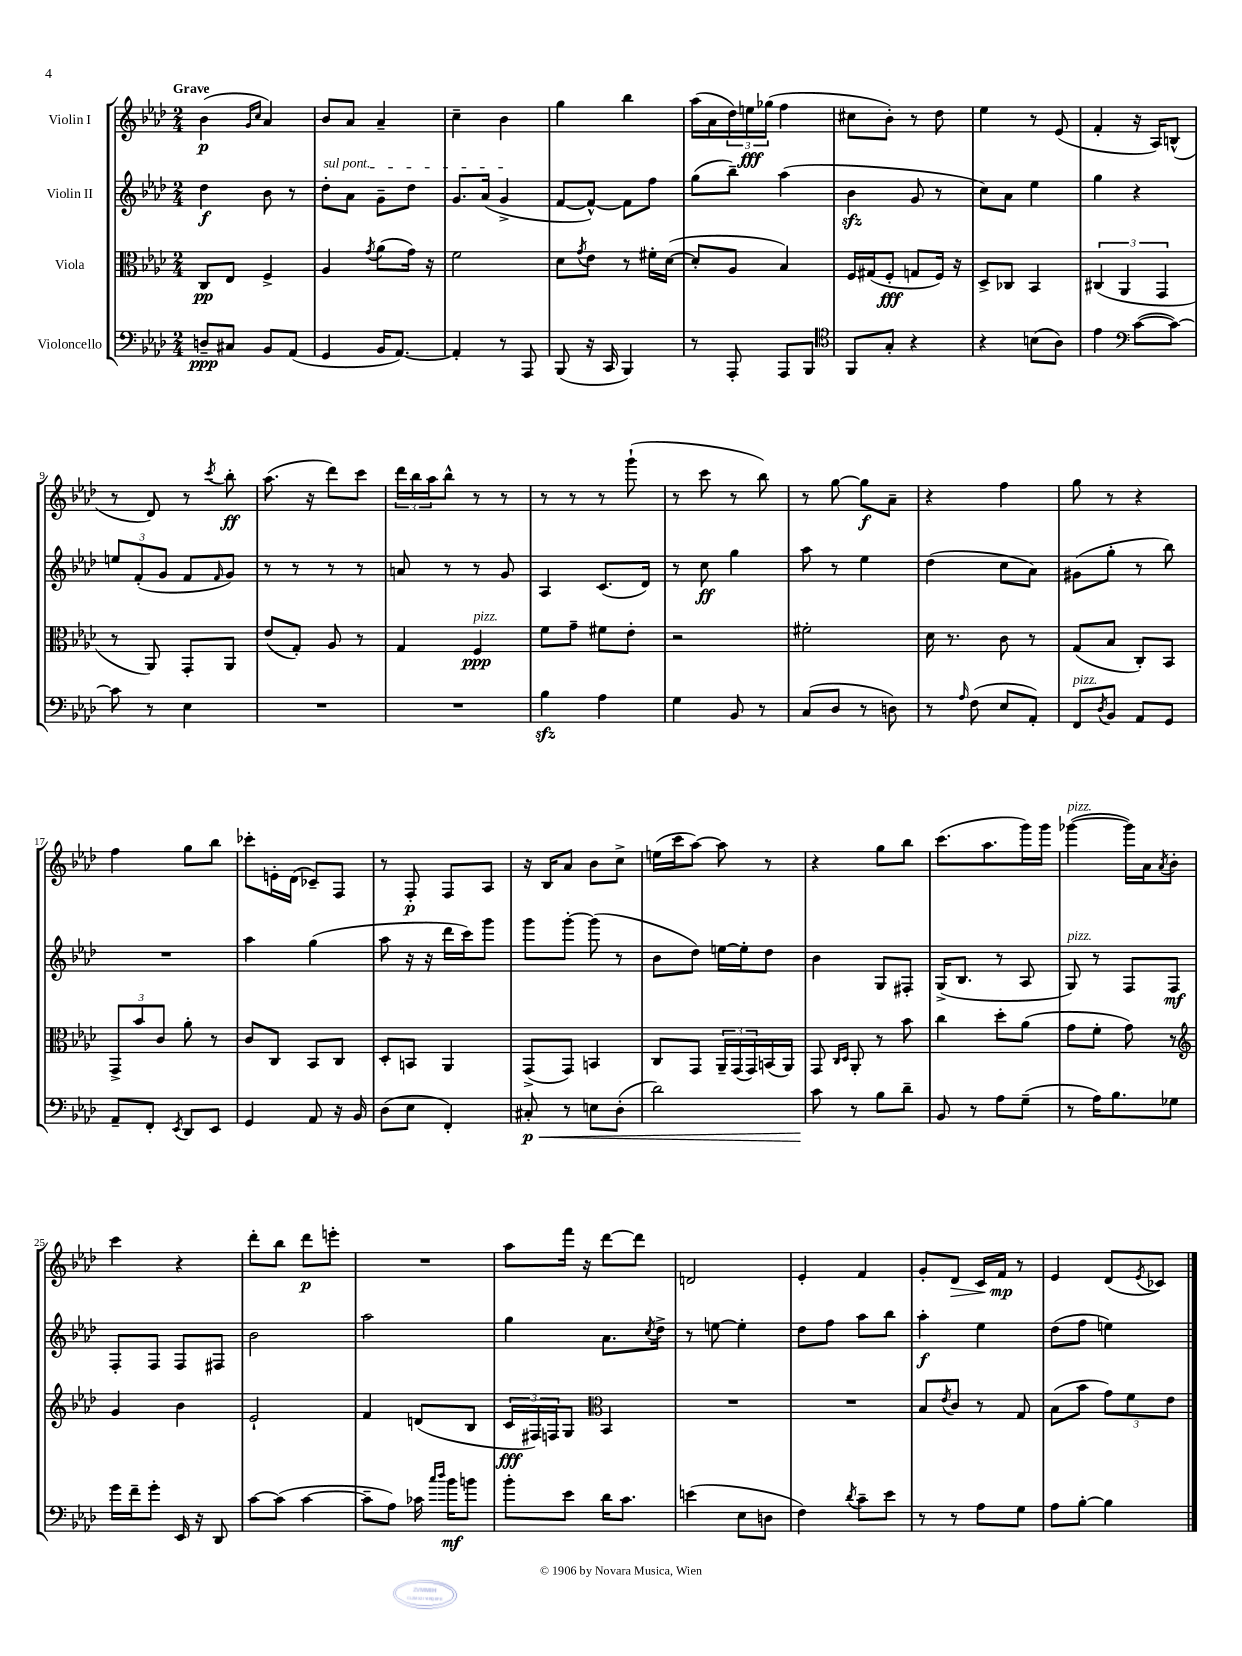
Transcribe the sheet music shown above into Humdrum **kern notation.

**kern	**dynam	**kern	**dynam	**kern	**dynam	**kern	**dynam
*part4	*part4	*part3	*part3	*part2	*part2	*part1	*part1
*staff4	*staff4	*staff3	*staff3	*staff2	*staff2	*staff1	*staff1
*I"Violoncello	*	*I"Viola	*	*I"Violin II	*	*I"Violin I	*
*clefF4	*	*clefC3	*	*clefG2	*	*clefG2	*
*k[b-e-a-d-]	*	*k[b-e-a-d-]	*	*k[b-e-a-d-]	*	*k[b-e-a-d-]	*
*M2/4	*	*M2/4	*	*M2/4	*	*M2/4	*
=1	=1	=1	=1	=1	=1	=1	=1
!	!	!	!	!	!	!LO:TX:a:B:t=Grave	!
8Dn~/L	ppp	8C/L	pp	4dd-\	f	(4b-\	p
8C#X/J	.	8E-/J	.	.	.	.	.
.	.	.	.	.	.	16qqg/LL	.
.	.	.	.	.	.	16qqcc/JJ	.
8BB-/L	.	4F^/	.	8b-\	.	4a-/)	.
(8AA-/J	.	.	.	8r	.	.	.
=2	=2	=2	=2	=2	=2	=2	=2
!	!	!	!	!LO:TX:a:i:t=sul pont.	!	!	!
4GG/	.	4A-/	.	8dd-'\L	.	8b-/L	.
.	.	.	.	8a-\J	.	8a-/J	.
.	.	8qg/	.	.	.	.	.
16BB-/KL	.	(8a-\L	.	8g~\L	.	4a-~/	.
[8.AA-/J)	.	.	.	.	.	.	.
.	.	16g\Jk)	.	8dd-\J	.	.	.
.	.	16r	.	.	.	.	.
=3	=3	=3	=3	=3	=3	=3	=3
4AA-'/]	.	2f\	.	8.g/L	.	4cc~\	.
.	.	.	.	(16a-/Jk	.	.	.
8r	.	.	.	4g^/	.	4b-\	.
8AAA-/	.	.	.	.	.	.	.
=4	=4	=4	=4	=4	=4	=4	=4
(8BBB-/	.	8d-\L	.	[8f/L	.	4gg\	.
.	.	8qg/	.	.	.	.	.
16r	.	8e-\J	.	8f^^/J_)	.	.	.
16CC/	.	.	.	.	.	.	.
4BBB-/)	.	8r	.	8f\L]	.	4bb-\	.
.	.	16f#X'\LL	.	8ff\J	.	.	.
.	.	([16d-\JJ	.	.	.	.	.
=5	=5	=5	=5	=5	=5	=5	=5
8r	.	8d-'/L]	.	(8gg\L	.	(16aa-\LL	.
.	.	.	.	.	.	16a-\	.
8AAA-'/	.	8A-/J	.	8bb-~\J)	.	24dd-\)	.
.	.	.	.	.	.	24een\	fff
.	.	.	.	.	.	(24gg-X\JJ	.
8AAA-/L	.	4B-/)	.	(4aa-\	.	4ff\	.
8BBB-/J	.	.	.	.	.	.	.
=6	=6	=6	=6	=6	=6	=6	=6
*clefC4	*	*	*	*	*	*	*
8FF/L	.	16F/LL	.	4b-zz\	.	8cc#X\L	.
.	.	(16G#X/J	.	.	.	.	.
8G'/J	.	8F'/J	fff	.	.	8b-'\J)	.
4r	.	8Gn/L	.	8g/	.	8r	.
.	.	16F/Jk)	.	8r	.	8dd-\	.
.	.	16r	.	.	.	.	.
=7	=7	=7	=7	=7	=7	=7	=7
4r	.	8D-^/L	.	8cc\L)	.	4ee-\	.
.	.	8C-X/J	.	8a-\J	.	.	.
(8Bn\L	.	4BB-/	.	4ee-\	.	8r	.
8A-\J)	.	.	.	.	.	(8e-/	.
=8	=8	=8	=8	=8	=8	=8	=8
4e-\	.	(6C#X/	.	4gg\	.	4f'/	.
.	.	6AA-/	.	.	.	.	.
*clefF4	*	*	*	*	*	*	*
([8c\L	.	.	.	4r	.	16r	.
.	.	.	.	.	.	16A-/KL)	.
.	.	6GG/	.	.	.	.	.
8c\J_)	.	.	.	.	.	(8Bn^^/J	.
!!LO:LB:g=z
=9	=9	=9	=9	=9	=9	=9	=9
8c\]	.	8r	.	12een/L	.	8r	.
.	.	.	.	(12f'/	.	.	.
8r	.	8AA-/)	.	.	.	8d-/)	.
.	.	.	.	12g/J	.	.	.
4E-\	.	8GG'/L	.	8f/L	.	8r	.
.	.	.	.	16qqf/	.	8qccc/	.
.	.	8AA-/J	.	8g/J)	.	8bb-'\	ff
=10	=10	=10	=10	=10	=10	=10	=10
2r	.	(8e-/L	.	8r	.	(8.aa-\	.
.	.	8G'/J)	.	8r	.	.	.
.	.	.	.	.	.	16r	.
.	.	8A-/	.	8r	.	8ddd-\L)	.
.	.	8r	.	8r	.	8ccc\J	.
=11	=11	=11	=11	=11	=11	=11	=11
2r	.	4G/	.	8an/	.	24ddd-\LL	.
.	.	.	.	.	.	24bb-\	.
.	.	.	.	.	.	24aa-\J	.
.	.	.	.	8r	.	8bb-^^\J	.
!	!	!LO:TX:a:i:t=pizz.	!	!	!	!	!
.	.	4F/	ppp	8r	.	8r	.
.	.	.	.	8g/	.	8r	.
=12	=12	=12	=12	=12	=12	=12	=12
4B-zz\	.	8f\L	.	4A-/	.	8r	.
.	.	8g~\J	.	.	.	8r	.
4A-\	.	8f#X\L	.	(8.c/L	.	8r	.
.	.	8e-'\J	.	.	.	(8ggg`\	.
.	.	.	.	16d-/Jk)	.	.	.
=13	=13	=13	=13	=13	=13	=13	=13
4G\	.	2r	.	8r	.	8r	.
.	.	.	.	8cc\	ff	8ccc\	.
8BB-/	.	.	.	4gg\	.	8r	.
8r	.	.	.	.	.	8bb-\)	.
=14	=14	=14	=14	=14	=14	=14	=14
(8C/L	.	2f#X'\	.	8aa-\	.	8r	.
8D-/J	.	.	.	8r	.	[8gg\	.
8r	.	.	.	4ee-\	.	8gg\L]	f
8Dn\)	.	.	.	.	.	8a-~\J	.
=15	=15	=15	=15	=15	=15	=15	=15
8r	.	16d-\	.	(4dd-\	.	4r	.
.	.	8.r	.	.	.	.	.
16qqA-/	.	.	.	.	.	.	.
(8F\	.	.	.	.	.	.	.
8E-/L	.	8c\	.	8cc\L	.	4ff\	.
8AA-'/J)	.	8r	.	8a-\J)	.	.	.
=16	=16	=16	=16	=16	=16	=16	=16
!LO:TX:a:i:t=pizz.	!	!	!	!	!	!	!
8FF/L	.	(8G/L	.	(8g#X\L	.	8gg\	.
8qD-/	.	.	.	.	.	.	.
8BB-/J	.	8B-/J	.	8gg'\J	.	8r	.
8AA-/L	.	8C'/L)	.	8r	.	4r	.
8GG/J	.	8BB-/J	.	8bb-\)	.	.	.
!!LO:LB:g=z
=17	=17	=17	=17	=17	=17	=17	=17
8AA-~/L	.	12GG^/L	.	2r	.	4ff\	.
.	.	12b-/	.	.	.	.	.
8FF'/J	.	.	.	.	.	.	.
.	.	12c/J	.	.	.	.	.
8qEE-/	.	.	.	.	.	.	.
8DD-/L	.	8a-'\	.	.	.	8gg\L	.
8EE-/J	.	8r	.	.	.	8bb-\J	.
=18	=18	=18	=18	=18	=18	=18	=18
4GG/	.	8c/L	.	4aa-\	.	8ccc-X'\L	.
.	.	8C/J	.	.	.	16en'\L	.
.	.	.	.	.	.	(16d-\JJ	.
8AA-/	.	8BB-/L	.	(4gg\	.	8c-X~/L)	.
16r	.	8C/J	.	.	.	8F/J	.
16BB-/	.	.	.	.	.	.	.
=19	=19	=19	=19	=19	=19	=19	=19
(8D-\L	.	8D-'/L	.	8aa-\	.	8r	.
8E-\J	.	8BBn/J	.	16r	.	8F'/	p
.	.	.	.	16r	.	.	.
4FF'/)	.	4AA-/	.	16ddd-\LL	.	8F/L	.
.	.	.	.	16ccc\J)	.	.	.
.	.	.	.	8ggg\J	.	8A-/J	.
=20	=20	=20	=20	=20	=20	=20	=20
!	!LO:HP:b	!	!	!	!	!	!
8C#X'/	< p	(8GG^/L	.	8ggg\L	.	16r	.
.	.	.	.	.	.	16B-/KL	.
8r	.	8GG/J)	.	[8ggg'\J	.	8a-/J	.
8En\L	.	4BBn/	.	(8ggg\]	.	8b-\L	.
(8D-'\J	.	.	.	8r	.	8cc^\J	.
=21	=21	=21	=21	=21	=21	=21	=21
2d-\)	.	8C/L	.	8b-\L	.	(16een\LL	.
.	.	.	.	.	.	16ccc\J	.
.	.	8GG/J	.	8dd-\J)	.	[8aa-\J)	.
.	.	24AA-~/LL	.	[16een\LL	.	8aa-\]	.
.	.	(24GG/	.	.	.	.	.
.	.	.	.	16ee'\J]	.	.	.
.	.	24GG/)	.	.	.	.	.
.	.	(16BBn/	.	8dd-\J	.	8r	.
.	.	16AA-/JJ)	.	.	.	.	.
=22	=22	=22	=22	=22	=22	=22	=22
8c\	.	8GG/	.	4b-\	.	4r	.
.	.	16qqC/LL	.	.	.	.	.
.	.	16qqD-/JJ	.	.	.	.	.
8r	[	8AA-'/	.	.	.	.	.
8B-\L	.	8r	.	8G/L	.	8gg\L	.
8d-~\J	.	8b-\	.	8F#X'/J	.	8bb-\J	.
=23	=23	=23	=23	=23	=23	=23	=23
8BB-/	.	4cc\	.	(16G^/KL	.	(8.ccc\L	.
.	.	.	.	8.B-/J	.	.	.
8r	.	.	.	.	.	.	.
.	.	.	.	.	.	8.aa-\	.
8A-\L	.	8dd-'\L	.	8r	.	.	.
(8G~\J	.	(8a-\J	.	8A-/	.	16ggg\L)	.
.	.	.	.	.	.	16ggg\JJ	.
=24	=24	=24	=24	=24	=24	=24	=24
!	!	!	!	!	!	!LO:TX:a:i:t=pizz.	!
!	!	!	!	!LO:TX:a:i:t=pizz.	!	!	!
8r	.	8g\L	.	8G/)	.	([4ggg-X\	.
16A-\KL)	.	8f'\J	.	8r	.	.	.
8.B-\	.	.	.	.	.	.	.
.	.	8g\)	.	8F/L	.	16ggg-\LL])	.
.	.	.	.	.	.	16a-\J	.
.	.	.	.	.	.	8qa-/	.
8G-X\J	.	8r	.	8F/J	mf	8b-'\J	.
!!LO:LB:g=z
=25	=25	=25	=25	=25	=25	=25	=25
*	*	*clefG2	*	*	*	*	*
16g\LL	.	4g/	.	8F'/L	.	4ccc\	.
16f~\J	.	.	.	.	.	.	.
8g'\J	.	.	.	8F/J	.	.	.
16EE-/	.	4b-\	.	8F/L	.	4r	.
16r	.	.	.	.	.	.	.
8DD-/	.	.	.	8F#X/J	.	.	.
=26	=26	=26	=26	=26	=26	=26	=26
[8c\L	.	2e-`/	.	2b-\	.	8ddd-'\L	.
(8c\J]	.	.	.	.	.	8bb-\J	.
[4c\	.	.	.	.	.	8ddd-\L	p
.	.	.	.	.	.	8eeen'\J	.
=27	=27	=27	=27	=27	=27	=27	=27
8c~\L]	.	4f/	.	2aa-\	.	2r	.
8A-\J)	.	.	.	.	.	.	.
16c-X\	.	(8dn/L	.	.	.	.	.
16qqcc/LL	.	.	.	.	.	.	.
16qqdd-/JJ	.	.	.	.	.	.	.
16b-\KL	mf	.	.	.	.	.	.
8bn\J	.	8B-/J	.	.	.	.	.
=28	=28	=28	=28	=28	=28	=28	=28
8b-'\L	.	24c/LL	fff	4gg\	.	8aa-\L	.
.	.	24F#X/)	.	.	.	.	.
.	.	24Fn/J	.	.	.	.	.
8e-\J	.	8G/J	.	.	.	16fff\Jk	.
.	.	.	.	.	.	16r	.
*	*	*clefC3	*	*	*	*	*
16d-\KL	.	4BB-/	.	8.a-\L	.	[8ddd-\L	.
8.c\J	.	.	.	.	.	.	.
.	.	.	.	.	.	8ddd-\J]	.
.	.	.	.	8qcc/	.	.	.
.	.	.	.	16dd-^\Jk	.	.	.
=29	=29	=29	=29	=29	=29	=29	=29
(4en\	.	2r	.	8r	.	2dn/	.
.	.	.	.	[8een\	.	.	.
8E-\L	.	.	.	4ee'\]	.	.	.
8Dn\J	.	.	.	.	.	.	.
=30	=30	=30	=30	=30	=30	=30	=30
4F\)	.	2r	.	8dd-\L	.	4e-'/	.
.	.	.	.	8ff\J	.	.	.
8qd-/	.	.	.	.	.	.	.
8c~\L	.	.	.	8aa-\L	.	4f/	.
8e-\J	.	.	.	8bb-\J	.	.	.
=31	=31	=31	=31	=31	=31	=31	=31
8r	.	8B-/L	.	4aa-'\	f	8g'/L	.
.	.	8qe-/	.	.	.	.	.
!	!	!	!	!	!	!	!LO:HP:b
8r	.	8c/J	.	.	.	8d-/J	>
8A-\L	.	8r	.	4ee-\	.	16c/LL	.
.	.	.	.	.	.	16f/JJ	mp
8G\J	.	8G/	.	.	.	8r	]
=32	=32	=32	=32	=32	=32	=32	=32
8A-\L	.	(8B-\L	.	(8dd-\L	.	4e-/	.
[8B-'\J	.	8b-\J	.	8ff\J	.	.	.
4B-\]	.	12g\L)	.	4een\)	.	(8d-/L	.
.	.	12f\	.	.	.	.	.
.	.	.	.	.	.	8qe-/	.
.	.	.	.	.	.	8c-X/J)	.
.	.	12e-\J	.	.	.	.	.
==	==	==	==	==	==	==	==
*-	*-	*-	*-	*-	*-	*-	*-
